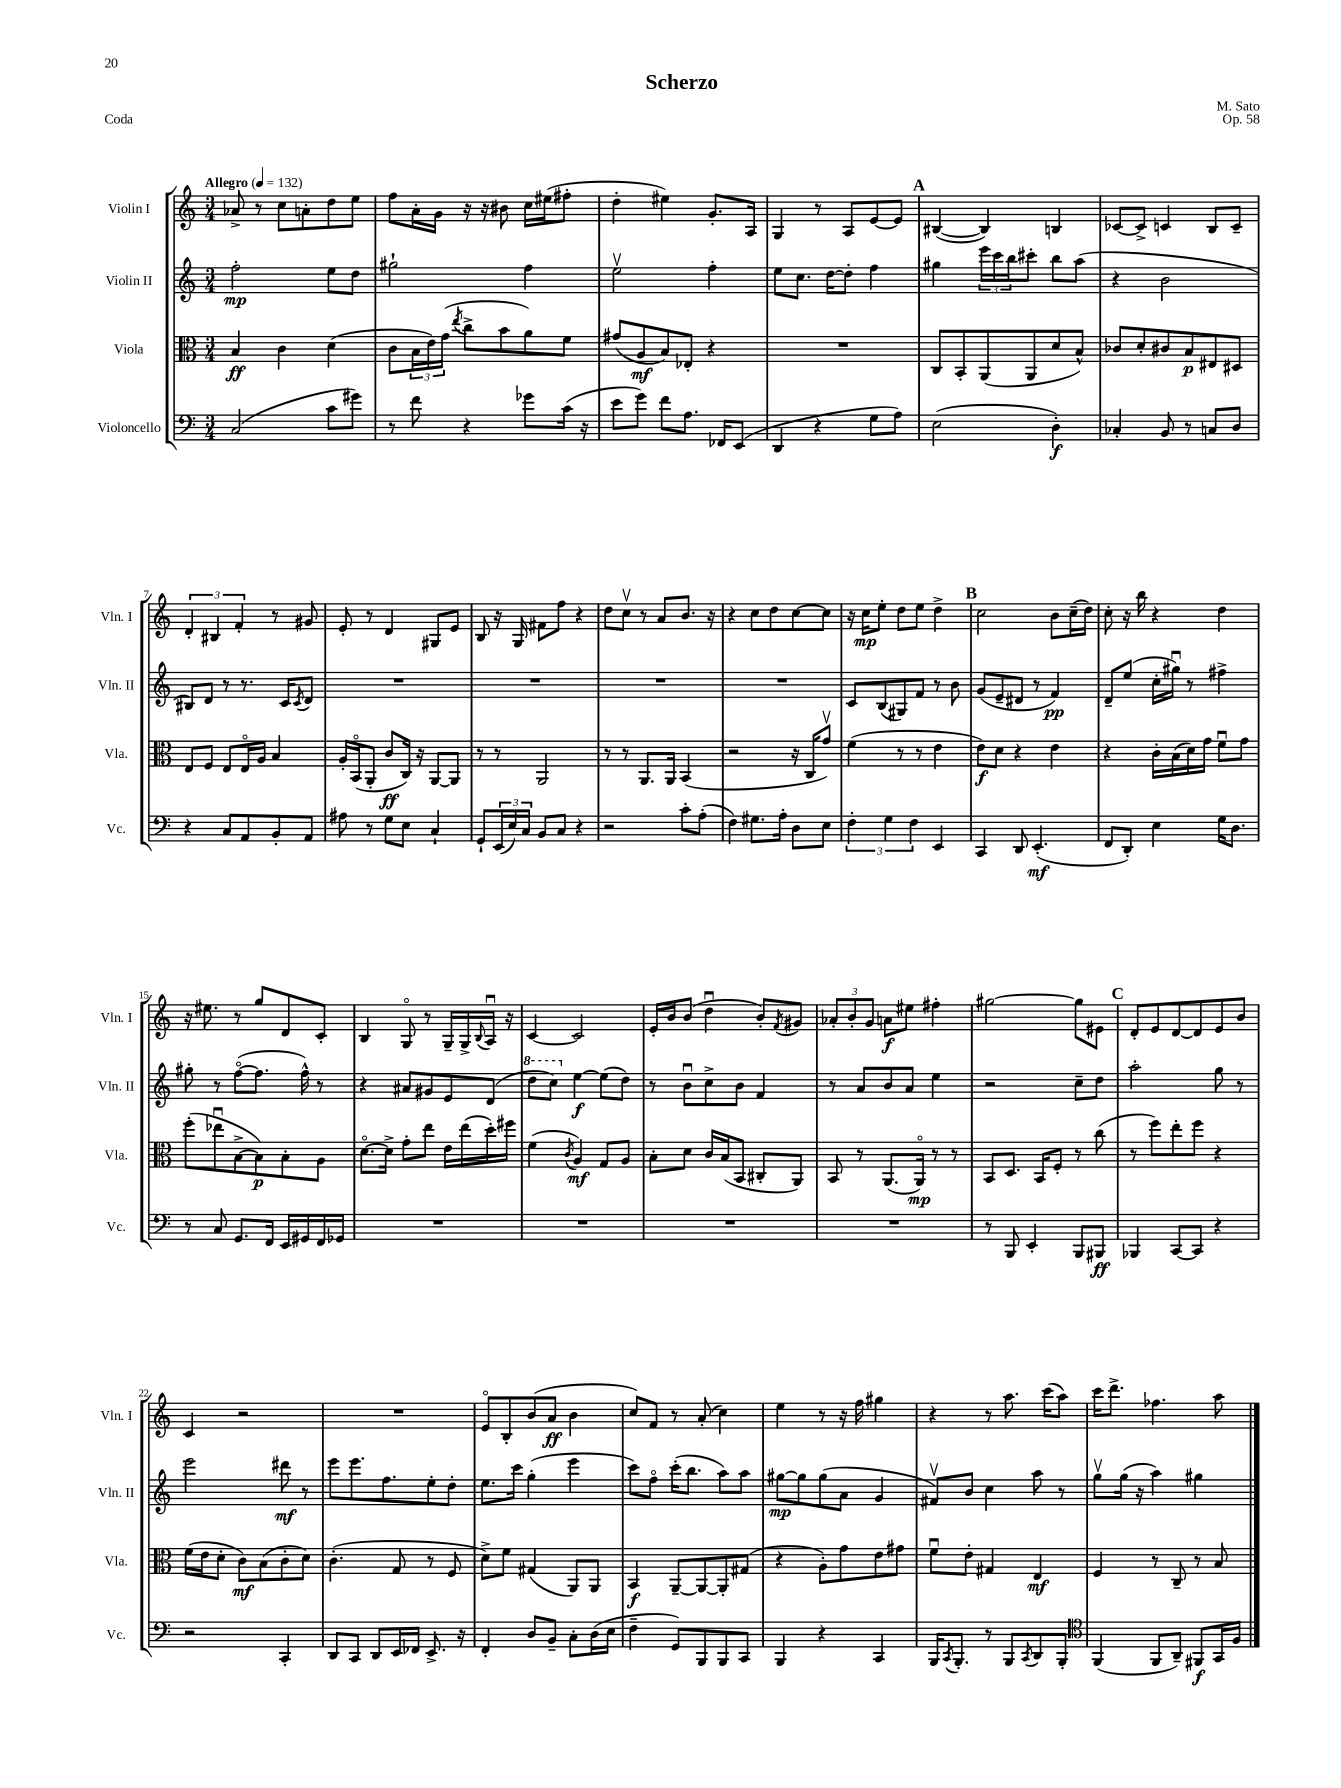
\header { title = "Scherzo" composer = "M. Sato" opus = "Op. 58" piece = "Coda" }
<<
\new StaffGroup <<
\new Staff = "s0" \with { instrumentName = "Violin I" shortInstrumentName = "Vln. I" } {
    \clef treble \key c \major \numericTimeSignature \time 3/4 \tempo "Allegro" 4 = 132
    aes'8-> r8 c''8 a'8-. d''8 e''8 |
    f''8 a'16-. g'16 r16 r16 bis'8 c''16 eis''16( fis''8-. |
    d''4-. eis''4) g'8.-. a16 |
    g4 r8 a8 e'8~ e'8 |
    \mark \markup { \bold "A" } bis4~( bis4) b4 |
    ces'8~ ces'8-> c'4 b8 c'8-- |
    \tuplet 3/2 { d'4-. bis4 f'4-. } r8 gis'8 |
    e'8-. r8 d'4 gis8 e'8 |
    b8 r16 g16 fis'8 f''8 r4 |
    d''8 c''8\upbow r8 a'8 b'8. r16 |
    r4 c''8 d''8 c''8~ c''8 |
    r16 c''16\mp e''8-. d''8 e''8 d''4-> |
    \mark \markup { \bold "B" } c''2 b'8 c''16--( d''16) |
    c''8-. r16 b''16 r4 d''4 |
    r16 eis''8. r8 g''8 d'8 c'8-. |
    b4 g8\flageolet r8 g16-- g16-> \appoggiatura { b8 } a16\downbow r16 |
    c'4~ c'2 |
    e'16-. b'16 b'8( d''4\downbow b'8-.) \acciaccatura { f'8 } gis'8 |
    \tuplet 3/2 { aes'8-. b'8-. g'8 } a'8\f eis''8 fis''4-. |
    gis''2~ gis''8 eis'8 |
    \mark \markup { \bold "C" } d'8-. e'8 d'8~ d'8 e'8 b'8 |
    c'4 r2 |
    R2. |
    e'8\flageolet b8-. b'8( a'8\ff b'4 |
    c''8) f'8 r8 a'8-.( c''4) |
    e''4 r8 r16 f''16 gis''4 |
    r4 r8 a''8. c'''16( a''8) |
    c'''16 d'''8.-> fes''4. a''8 \bar "|." |
}
\new Staff = "s1" \with { instrumentName = "Violin II" shortInstrumentName = "Vln. II" } {
    \clef treble \key c \major \numericTimeSignature \time 3/4
    f''2-.\mp e''8 d''8 |
    gis''2-! f''4 |
    e''2\upbow f''4-. |
    e''8 c''8. d''16~ d''8-. f''4 |
    \mark \markup { \bold "A" } gis''4 \tuplet 3/2 { e'''16 c'''16 b''16 } cis'''8-. b''8 a''8( |
    r4 b'2 |
    bis8) d'8 r8 r8. c'16 \acciaccatura { c'8 } d'8 |
    R2. |
    R2. |
    R2. |
    R2. |
    c'8 b8( gis8) f'8 r8 b'8 |
    \mark \markup { \bold "B" } g'8( e'8-- dis'8 r8 f'4\pp) |
    d'8-- e''8( c''16-. gis''16\downbow) r8 fis''4-> |
    gis''8-. r8 f''8~\flageolet( f''8. f''16-^) r8 |
    r4 ais'8 gis'8 e'8 d'8( |
    \ottava #1 d'''8 c'''8) \ottava #0 e''4~\f e''8( d''8) |
    r8 b'8\downbow c''8-> b'8 f'4 |
    r8 a'8 b'8 a'8 e''4 |
    r2 c''8-- d''8 |
    \mark \markup { \bold "C" } a''2-. g''8 r8 |
    e'''2 dis'''8\mf r8 |
    e'''8 e'''8. f''8. e''8-. d''8-. |
    e''8. c'''16 g''4-.( e'''4 |
    c'''8) f''8\flageolet c'''16-.( b''8. a''8) a''8 |
    gis''8~\mp gis''8 gis''8( a'8 g'4 |
    fis'8\upbow) b'8 c''4 a''8 r8 |
    g''8\upbow g''16( r16 a''4) gis''4 \bar "|." |
}
\new Staff = "s2" \with { instrumentName = "Viola" shortInstrumentName = "Vla." } {
    \clef alto \key c \major \numericTimeSignature \time 3/4
    b4\ff c'4 d'4( |
    c'8 \tuplet 3/2 { b16 e'16) g'16( } \acciaccatura { e''8 } c''8-> b'8 a'8) f'8 |
    gis'8( a8\mf b8) ees8-. r4 |
    R2. |
    \mark \markup { \bold "A" } c8 b,8-. a,8( a,8 d'8 b8-^) |
    ces'8 d'8-. cis'8 b8\p eis8 dis8 |
    e8 f8 e8 e16\flageolet a16 b4 |
    a16-. b,16\flageolet( a,8-. c'8\ff c16) r16 a,8~ a,8 |
    r8 r8 a,2 |
    r8 r8 a,8. a,16 b,4( |
    r2 r16 c16 g'8\upbow) |
    f'4( r8 r8 e'4 |
    \mark \markup { \bold "B" } e'8\f) d'8 r4 e'4 |
    r4 c'16-. b16( d'16) g'16 f'8\downbow g'8 |
    f''8-.( ees''8\downbow b8~-> b8\p) b8-. a8 |
    d'8.~\flageolet d'16-> g'8-. e''8 e'16 e''16( d''16-.) fis''16 |
    f'4( \acciaccatura { c'8 } a4\mf) g8 a8 |
    b8-. d'8 c'16 b16( b,8 cis8-. a,8) |
    b,8 r8 a,8.( a,16\flageolet\mp) r8 r8 |
    b,8 d8. b,16 f8-. r8 c''8( |
    \mark \markup { \bold "C" } r8 f''8) e''8-. f''8 r4 |
    f'16( e'16 d'8-. c'8\mf) b8( c'8-. d'8) |
    c'4.-.( g8 r8 f8 |
    d'8->) f'8 gis4( a,8) a,8 |
    b,4\f a,8~-- a,8~ a,8-. gis8( |
    r4 a8-.) g'8 e'8 gis'8 |
    f'8\downbow e'8-. gis4 e4\mf |
    f4 r8 c8-- r8 b8 \bar "|." |
}
\new Staff = "s3" \with { instrumentName = "Violoncello" shortInstrumentName = "Vc." } {
    \clef bass \key c \major \numericTimeSignature \time 3/4
    c2( c'8 gis'8) |
    r8 f'8 r4 ges'8 c'16( r16 |
    e'8 g'8) f'8 a8. fes,16 e,8( |
    d,4 r4 g8 a8) |
    \mark \markup { \bold "A" } e2( d4-.\f) |
    ces4-. b,8 r8 c8 d8 |
    r4 c8 a,8 b,8-. a,8 |
    ais8 r8 g8 e8 c4-! |
    g,8-! \tuplet 3/2 { e,16( e16) c16 } b,8 c8 r4 |
    r2 c'8-. a8-.( |
    f4) gis8. a16-. d8 e8 |
    \tuplet 3/2 { f4-. g4 f4 } e,4 |
    \mark \markup { \bold "B" } c,4 d,8 e,4.-.\mf( |
    f,8 d,8-.) e4 g16 d8. |
    r8 c8 g,8. f,16 e,16 gis,16 f,16 ges,16 |
    R2. |
    R2. |
    R2. |
    R2. |
    r8 b,,8 e,4-. b,,8 bis,,8\ff |
    \mark \markup { \bold "C" } bes,,4 c,8~ c,8 r4 |
    r2 c,4-. |
    d,8 c,8 d,8 e,16 fes,16 e,8.-> r16 |
    f,4-. d8 b,8-- c8-. d16( e16 |
    f4-- g,8) b,,8 b,,8 c,8 |
    b,,4 r4 c,4 |
    b,,16 \acciaccatura { c,8 } b,,8.-. r8 b,,8 \acciaccatura { c,8 } d,8 b,,8-. |
    \clef tenor f,4( f,8 a,8--) fis,8\f g,16 f16 \bar "|." |
}
>>
>>
